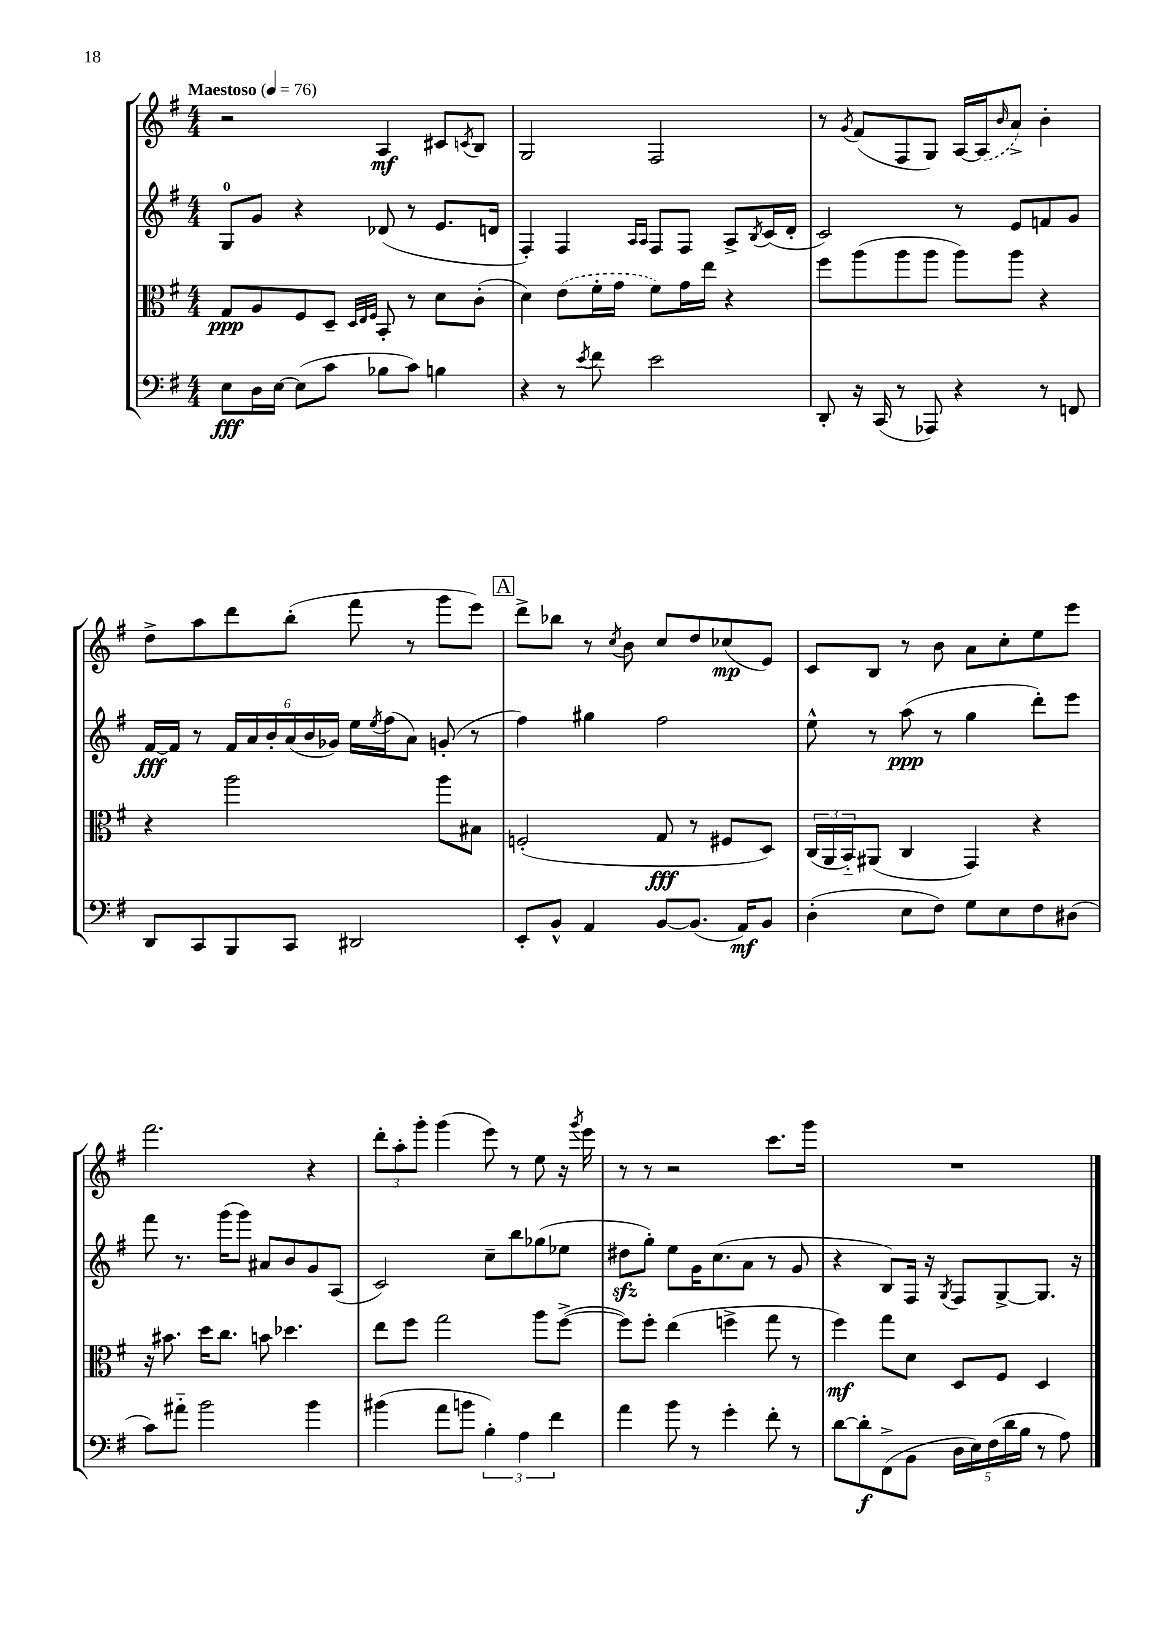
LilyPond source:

<<
\new StaffGroup <<
\new Staff = "s0" {
    \clef treble \key g \major \numericTimeSignature \time 4/4 \tempo "Maestoso" 4 = 76
    r2 a4\mf cis'8 \acciaccatura { c'8 } b8 |
    g2 fis2 |
    r8 \acciaccatura { g'8 } fis'8( fis8 g8) a16~ \once \slurDashed a16( \grace { b'16 } a'8->) b'4-. |
    d''8-> a''8 d'''8 b''8-.( fis'''8 r8 g'''8 e'''8) |
    \mark \markup { \box "A" } d'''8-> bes''8 r8 \acciaccatura { c''8 } b'8 c''8 d''8 ces''8\mp( e'8) |
    c'8 b8 r8 b'8 a'8 c''8-. e''8 e'''8 |
    fis'''2. r4 |
    \tuplet 3/2 { d'''8-. a''8-. g'''8-. } g'''4( e'''8) r8 e''8 r16 \acciaccatura { g'''8 } e'''16 |
    r8 r8 r2 c'''8. g'''16 |
    R1 \bar "|." |
}
\new Staff = "s1" {
    \clef treble \key g \major \numericTimeSignature \time 4/4
    g8-0 g'8 r4 des'8( r8 e'8. d'16 |
    fis4-.) fis4 \grace { a16 a16 } fis8 fis8 a8-> \acciaccatura { b8 } c'16( d'16-. |
    c'2) r8 e'8 f'8 g'8 |
    fis'16~\fff fis'16 r8 \tuplet 6/4 { fis'16 a'16 b'16-. a'16( b'16 ges'16) } e''16 \acciaccatura { e''8 } fis''16( a'8) g'8-.( r8 |
    \mark \markup { \box "A" } fis''4) gis''4 fis''2 |
    e''8-^ r8 a''8\ppp( r8 g''4 d'''8-.) e'''8 |
    fis'''8 r8. g'''16( g'''8) ais'8 b'8 g'8 a8( |
    c'2) c''8-- b''8 ges''8( ees''8 |
    dis''8\sfz g''8-.) e''8 g'16 c''8.( a'8 r8 g'8 |
    r4 b8) fis16 r16 \acciaccatura { g8 } fis8 g8~-> g8. r16 \bar "|." |
}
\new Staff = "s2" {
    \clef alto \key g \major \numericTimeSignature \time 4/4
    g8\ppp a8 fis8 d8-- \grace { d32 e32 fis32 } b,8-. r8 d'8 c'8-.( |
    d'4) \once \slurDashed e'8( fis'16-. g'16 fis'8) g'16 e''16 r4 |
    fis''8 a''8( a''8 a''8 a''8) a''8 r4 |
    r4 a''2 a''8 bis8 |
    \mark \markup { \box "A" } f2-.( g8\fff r8 fis8 d8) |
    \tuplet 3/2 { c16( a,16 b,16-_) } ais,8( c4 g,4) r4 |
    r16 bis'8. d''16 c''8. b'8 des''4. |
    e''8 fis''8 g''2 a''8 fis''8~->( |
    fis''8) fis''8-. e''4( f''4-> g''8 r8 |
    fis''4\mf) g''8 d'8 d8 fis8 d4 \bar "|." |
}
\new Staff = "s3" {
    \clef bass \key g \major \numericTimeSignature \time 4/4
    e8\fff d16 e16~ e8( c'8 bes8 c'8) b4 |
    r4 r8 \acciaccatura { e'8 } fis'8 e'2 |
    d,8-. r16 c,16( r8 aes,,8) r4 r8 f,8 |
    d,8 c,8 b,,8 c,8 dis,2 |
    \mark \markup { \box "A" } e,8-. b,8-^ a,4 b,8~ b,8.( a,16\mf) b,8 |
    d4-.( e8 fis8) g8 e8 fis8 dis8( |
    c'8) ais'8-_ b'2 b'4 |
    bis'4( a'8 b'8 \tuplet 3/2 { b4-.) a4 fis'4 } |
    a'4 b'8 r8 g'4-. fis'8-. r8 |
    d'8~ d'8-.\f fis,8->( b,8 \tuplet 5/4 { d16 e16) fis16( d'16 b16 } r8 a8) \bar "|." |
}
>>
>>
\layout { \context { \Score \remove "Bar_number_engraver" } }
